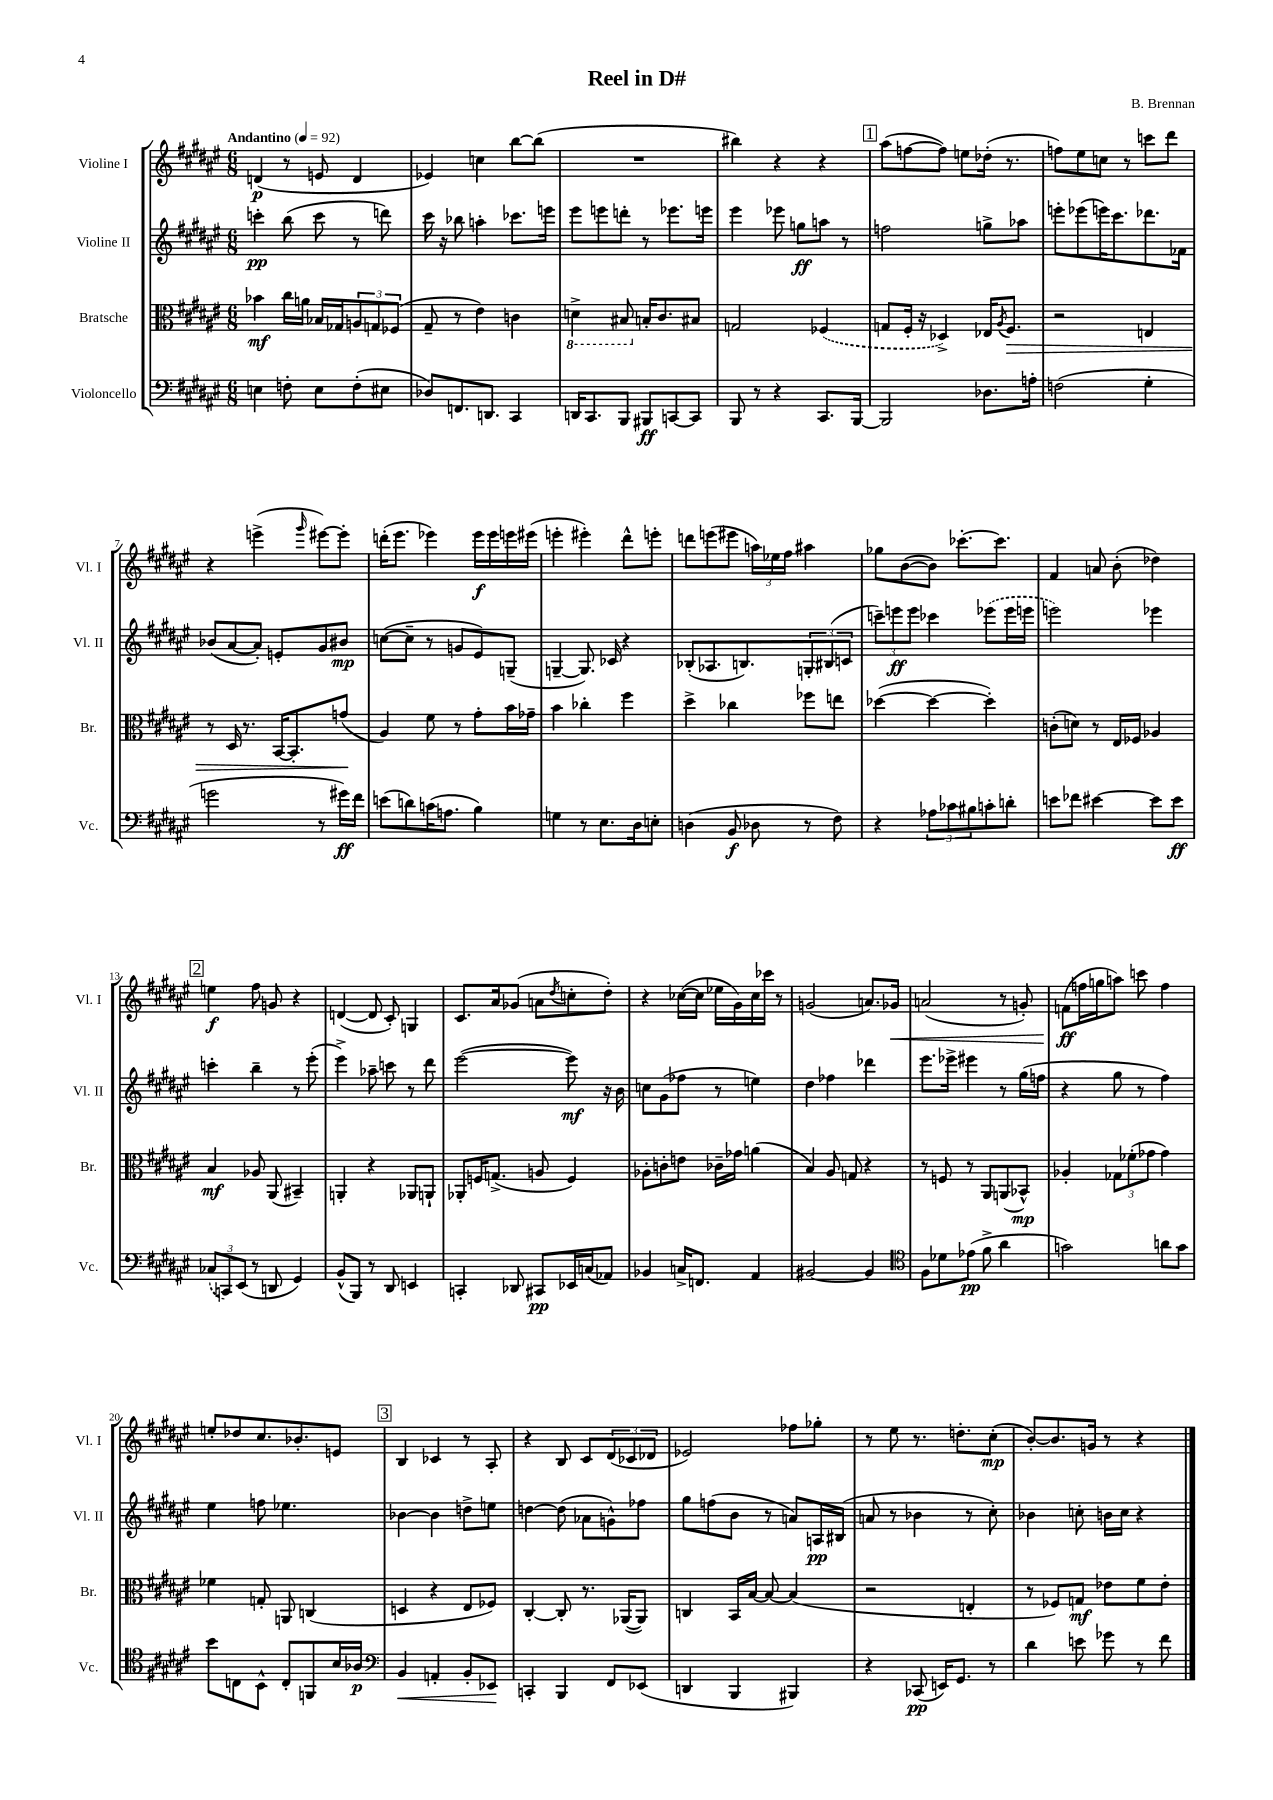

**kern	**kern	**kern	**kern
*staff4	*staff3	*staff2	*staff1
*clefF4	*clefC3	*clefG2	*clefG2
*k[f#c#g#d#a#e#]	*k[f#c#g#d#a#e#]	*k[f#c#g#d#a#e#]	*k[f#c#g#d#a#e#]
*M6/8	*M6/8	*M6/8	*M6/8
*MM92	*MM92	*MM92	*MM92
4E	4b-	4ccc'	(4d
8F'	16cc#	(8bb	8r
.	16a	.	.
8E	16B-	8ccc	8e
.	16G-	.	.
(8F'	12A	8r	4d
.	12G	.	.
8E#	.	8ddd)	.
.	(12F-	.	.
=	=	=	=
8D-)	8G#~	16ccc#	4e-)
.	.	16r	.
8.FF	8r	8bb-	.
.	4e#)	4aa'	4cc
8.DD	.	.	.
4CC#	4c	8.ccc-	[8bb
.	.	.	(8bb]
.	.	16eee	.
=	=	=	=
16DD	4D^	8eee#	2.r
8.CC#	.	.	.
.	.	8eee	.
8BBB	8BB#	8ddd'	.
8BBB#	16B'	8r	.
.	8.c#	.	.
[8CC	.	8.eee-	.
8CC]	8B#	.	.
.	.	16eee	.
=	=	=	=
8BBB	2G	4eee#	4bb#)
8r	.	.	.
4r	.	8eee-	4r
.	.	8gg	.
8.CC#	(4F-	8aa	4r
.	.	8r	.
[16BBB	.	.	.
=	=	=	=
2BBB]	8G	2ff	(8aa#
.	16F#'	.	[8ff
.	16r	.	.
.	4D-^)	.	8ff])
.	.	.	8ee
8.D-	16E-	8gg^	(16dd-'
.	8qA#	.	.
.	8.F#	.	8.r
.	.	8aa-	.
16A'	.	.	.
=	=	=	=
(2F	2r	8eee'	8ff)
.	.	(8eee-	8ee#
.	.	16eee)	8cc
.	.	8.ccc#	.
.	.	.	8r
4G#'	4E	8.ddd-	8ccc
.	.	.	8ddd#
.	.	16f-	.
=	=	=	=
2g	8r	(8b-	4r
.	16D#	[8a#	.
.	8.r	.	.
.	.	8a#'])	(4eee^
.	[16BB	8e'	.
.	8.BB']	.	.
.	.	.	16qqggg#
8r	.	8g#	[8eee#)
16g#)	(8g	8b#	8eee#']
16f#	.	.	.
=	=	=	=
(8e	4A#)	([8cc	(16ddd'
.	.	.	8.eee#
8d)	.	8cc~]	.
(16c	8f#	8r	4eee-)
8.A	.	.	.
.	8r	8g	.
4B)	8g#'	8e#)	16eee-
.	.	.	16eee-
.	16b	(8G~	16eee
.	16g-~	.	(16eee#
=	=	=	=
4G	4b	[4G~	4eee'
8r	4cc-'	8.G])	4eee#')
8.E#	.	.	.
.	.	16c-	.
.	4ff#	4r	8ddd#^^
16D#	.	.	.
8E'	.	.	8eee'
=	=	=	=
(4D	4dd#^	(8B-'	8ddd
.	.	8.A-	(8eee
8BB	4cc-	.	8eee#
.	.	8.B)	.
8D-	.	.	24aa)
.	.	.	24ee-
.	.	.	24ff#
8r	8ff-	12G'	4aa#
.	.	(12B#	.
8F#)	8ee	.	.
.	.	12c	.
=	=	=	=
4r	([4dd-	12ccc~)	8gg-
.	.	12eee	.
.	.	.	([8b
.	.	12eee	.
12A-	4dd-_	4ccc-	8b])
12c-	.	.	.
.	.	.	[8.ccc-'
12B#	.	.	.
8c'	4dd-'])	(8eee-	.
.	.	.	8.ccc-]
8d'	.	16eee-	.
.	.	16eee	.
=	=	=	=
8e	(8c'	2eee)	4f#
8f-	8d)	.	.
[4e#	8r	.	8a
.	16E#	.	(8b'
.	16F-	.	.
8e#]	4A-	4eee-	4dd-)
8e#	.	.	.
=	=	=	=
(12C-	4B	4ccc'	4ee
12CC)	.	.	.
(12EE#	.	.	.
8r	8A-	4bb~	8ff#
8DD	(8AA#	.	8g
4GG#)	4BB#~)	8r	4r
.	.	(8eee#'	.
=	=	=	=
(8BB^^	4AA'	4eee#^)	([4d
8BBB)	.	.	.
8r	4r	8aa-~	8d]
8DD#	.	8ccc	8c#')
4EE	8AA-	8r	4G
.	8AA`	8ddd#	.
=	=	=	=
4CC'	8AA-'	([2eee#	8.c#
.	16F	.	.
.	(8.G^	.	16a#
8DD-	.	.	(8g-
8CC#	8A	.	8a
.	.	.	8qdd#
16EE-	4F)	8eee#])	8cc'
(16C	.	.	.
8AA-)	.	16r	8dd#')
.	.	16b	.
=	=	=	=
4BB-	8A-'	8cc	4r
.	8c'	(8g#	.
16C^	8e	8ff-	([16cc-
8.FF	.	.	16cc-]
.	16c-~	8r	16ee-
.	16g-	.	16g#)
4AA#	(4a	4ee)	16cc-
.	.	.	16ccc-
.	.	.	8r
=	=	=	=
[2BB#	4B)	4dd#	(2g
.	8A#	4ff-	.
.	8G	.	.
4BB#]	4r	4ddd-	8.a)
.	.	.	16g-
=	=	=	=
*clefC4	*	*	*
8F#	8r	8.eee#	(2a
8d-	8F	.	.
.	.	16eee-^	.
(8e-	8r	4eee#	.
8f#^	8AA#	.	.
4a#	(8AA	8r	8r
.	8BB-^^)	(16gg#	8g')
.	.	16ff	.
=	=	=	=
2g)	4A-'	4r	(8f
.	.	.	16ff
.	.	.	16gg
.	12G-	8gg#	8aa)
.	(12f-'	.	.
.	.	8r	8ccc
.	12g-	.	.
8a	4g-)	4ff#)	4ff
8g	.	.	.
=	=	=	=
8b	4f-	4ee#	8ee'
8C	.	.	8dd-
8BB^^	8G'	8ff	8.cc#
8C'	8AA	4.ee-	.
.	.	.	8.b-'
8FF	(4C	.	.
16B	.	.	8e
16A-	.	.	.
=	=	=	=
*clefF4	*	*	*
4BB	4D	[4b-	4B
4AA'	4r	4b-]	4c-
8BB'	8E#	8dd^	8r
8EE-	8F-)	8ee	8A#'
=	=	=	=
4CC'	[4C#'	[4dd	4r
4BBB	8C#']	(8dd]	8B
.	8.r	8a-	8c#
8FF#	.	8g^^)	(12d#
.	([16AA-	.	.
.	.	.	12c-
(8EE-	8AA-])	8ff-	.
.	.	.	12d-
=	=	=	=
4DD	4C	8gg#	2e-)
.	.	(8ff	.
4BBB	16BB	8b	.
.	[16B	.	.
.	8B_	8r	.
4BBB#)	(4B]	8a)	8ff-
.	.	16A	8gg-'
.	.	(16B#	.
=	=	=	=
4r	2r	8a	8r
.	.	8r	8ee#
(8CC-	.	4b-	8.r
16EE)	.	.	.
8.GG#	.	.	8.dd'
.	4E'	8r	.
8r	.	8cc#')	(8cc#'
=	=	=	=
4d#	8r	4b-	[8b')
.	8F-)	.	8.b]
8e	8G	8cc'	.
.	.	.	16g
8g-	8e-	16b	8r
.	.	16cc	.
8r	8f#	4r	4r
8f#	8e-'	.	.
==	==	==	==
*-	*-	*-	*-
